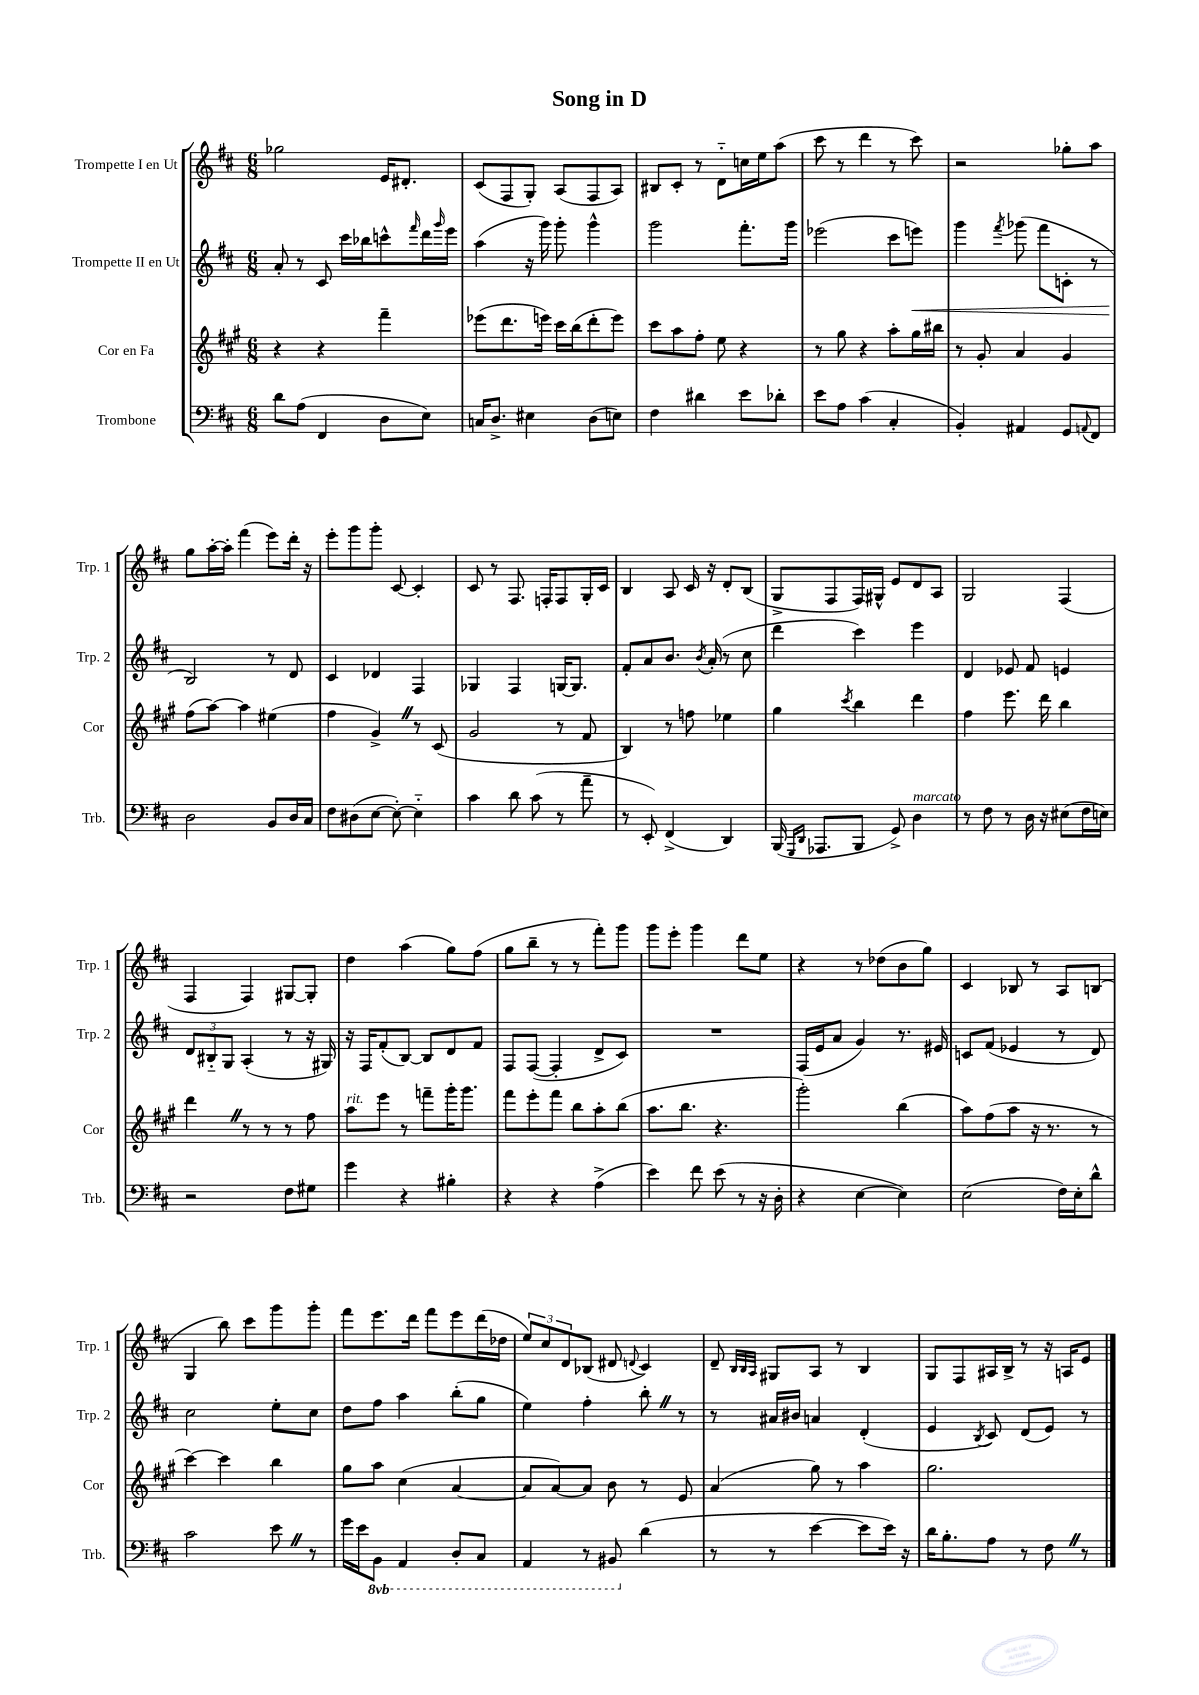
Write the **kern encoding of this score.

**kern	**kern	**kern	**dynam	**kern
*part4	*part3	*part2	*part2	*part1
*staff4	*staff3	*staff2	*staff2	*staff1
*I"Trombone	*I"Cor en Fa	*I"Trompette II en Ut	*	*I"Trompette I en Ut
*I'Trb.	*I'Cor	*I'Trp. 2	*	*I'Trp. 1
*clefF4	*clefG2	*clefG2	*	*clefG2
*k[f#c#]	*k[f#c#g#]	*k[f#c#]	*	*k[f#c#]
*M6/8	*M6/8	*M6/8	*	*M6/8
=1	=1	=1	=1	=1
8d\L	4r	8a'/	.	2gg-X\
(8A\J	.	8r	.	.
4FF#/	4r	8c#/	.	.
.	.	16ccc#\LL	.	.
.	.	16bb-X\J	.	.
8D\L	4fff#~\	8cccn^^\	.	16e/KL
.	.	.	.	8.d#X'/J
.	.	16qqfff#/	.	.
8E\J)	.	16ddd\L	.	.
.	.	16qqggg/	.	.
.	.	16eee\JJ	.	.
=2	=2	=2	=2	=2
16Cn/KL	(8eee-X\L	(4aa\	.	(8c#/L
8.D^/J	.	.	.	.
.	8.ddd\	.	.	8F#/
4E#X\	.	16r	.	8G'/J)
.	16eeen\Jk)	16ggg\)	.	.
.	16ccc#\LL	8ggg'\	.	(8A/L
.	(16bb\J	.	.	.
(8D\L	8ddd'\	4ggg^^\	.	8F#/
8En\J)	8eee\J)	.	.	8A/J)
=3	=3	=3	=3	=3
4F#\	8ccc#\L	2ggg\	.	8B#X/L
.	8aa\	.	.	8c#'/J
4d#X\	8ff#'\J	.	.	8r
.	8ee\	.	.	8d\L
8e\L	4r	8.fff#'\L	.	16ccn\L
.	.	.	.	16ee\J
8d-X'\J	.	.	.	(8aa\J
.	.	16ggg\Jk	.	.
=4	=4	=4	=4	=4
8e\L	8r	(2eee-X\	.	8ccc#\
8A\J	8gg#\	.	.	8r
(4c#\	4r	.	.	4ddd\
4C#'/	8aa'\L	8ccc#\L	.	8r
!	!	!	!LO:HP:b	!
.	16gg#\L	8eeen\J)	<	8ccc#\)
.	16bb#X\JJ	.	.	.
=5	=5	=5	=5	=5
4BB'/)	8r	4ggg\	.	2r
.	8g#'/	.	.	.
.	.	8qfff#/	.	.
4AA#X/	4a/	(8ggg-X\	.	.
.	.	8fff#\L	.	.
8GG/L	4g#/	8cn'\J	.	8gg-X'\L
8qqAAn/	.	.	.	.
8FF#/J	.	8r	.	8aa\J
!!LO:LB:g=z
=6	=6	=6	=6	=6
2D\	(8ff#\L	2B/)	.	8gg\L
.	[8aa\J)	.	.	[16aa'\L
.	.	.	.	16aa'\JJ]
.	4aa\]	.	.	(4fff#\
8BB/L	(4ee#X\	8r	[	8eee\L)
16D/L	.	8d/	.	16ddd'\Jk
16C#/JJ	.	.	.	16r
=7	=7	=7	=7	=7
8F#\L	4ff#\	4c#/	.	8eee'\L
(8D#X\	.	.	.	8ggg\
[8E\J	4g#^Z/)	4d-X/	.	8ggg'\J
8E'\_)	.	.	.	[8c#/
4E\]	8r	4F#/	.	4c#'/]
.	(8c#/	.	.	.
=8	=8	=8	=8	=8
4c#\	2g#/	4G-X/	.	8c#/
.	.	.	.	8r
8d\	.	4F#/	.	8.F#/
(8c#\	.	.	.	.
.	.	.	.	16Fn'/KL
8r	8r	[16Gn/KL	.	8F/
.	.	8.G/J]	.	.
8a~\	8f#/	.	.	16G'/L
.	.	.	.	16c#/JJ
=9	=9	=9	=9	=9
8r	4B/)	8f#'/L	.	4B/
8EE'/)	.	8a/	.	.
(4FF#^/	8r	8.b/J	.	8A/
.	8ffn\	.	.	16c#/
.	.	8qb/	.	.
.	.	(16a'/	.	16r
4DD/)	4ee-X\	8r	.	8d'/L
.	.	8cc#\	.	(8B/J
=10	=10	=10	=10	=10
(16BBB/	4gg#\	4ddd\	.	8G^/L
16qqGGG/LL	.	.	.	.
16qqDD/JJ	.	.	.	.
8.AAA-X/L	.	.	.	.
.	.	.	.	8F#/
.	8qccc#/	.	.	.
8BBB/J	4bb\	4ccc#\)	.	16F#/L)
.	.	.	.	16G#X^^/JJ
8GG^/)	.	.	.	8e/L
!LO:TX:a:i:t=marcato	!	!	!	!
4D\	4ddd\	4eee\	.	8d/
.	.	.	.	8A/J
=11	=11	=11	=11	=11
8r	4ff#\	4d/	.	2G/
8F#\	.	.	.	.
8r	8.eee\	8e-X/	.	.
16D\	.	8f#/	.	.
16r	16ddd\	.	.	.
(8E#X\L	4bb\	4en/	.	(4F#/
16F#\L	.	.	.	.
16En\JJ)	.	.	.	.
!!LO:LB:g=z
=12	=12	=12	=12	=12
2r	4dddZ\	12d/L	.	4F#/
.	.	12B#X/	.	.
.	.	12G/J	.	.
.	8r	(4A'/	.	4F#/)
.	8r	.	.	.
8F#\L	8r	8r	.	[8G#X/L
8G#X\J	8ff#\	16r	.	8G#'/J]
.	.	16G#X/)	.	.
=13	=13	=13	=13	=13
!	!LO:TX:a:i:t=rit.	!	!	!
4g\	8aa\L	16r	.	4dd\
.	.	16F#/KL	.	.
.	8eee\J	(8f#'/	.	.
4r	8r	[8B/J)	.	(4aa\
.	8fffn~\L	8B/L]	.	.
4B#X'\	16ggg#'\K	8d/	.	8gg\L)
.	8.ggg#\J	.	.	.
.	.	8f#/J	.	(8ff#\J
=14	=14	=14	=14	=14
4r	8fff#\L	8F#/L	.	8gg\L
.	8eee'\	([8F#/J	.	8bb~\J
4r	8fff#\J	4F#'/]	.	8r
.	8bb\L	.	.	8r
(4A^\	8aa'\	8d^/L	.	8fff#'\L)
.	(8bb\J	8c#/J)	.	8ggg\J
=15	=15	=15	=15	=15
4e\)	8.aa\L	2.r	.	8ggg\L
.	.	.	.	8eee'\J
.	8.bb\J	.	.	.
8f#\	.	.	.	4ggg\
(8e\	4.r	.	.	.
8r	.	.	.	8ddd\L
16r	.	.	.	8ee\J
16D'\	.	.	.	.
=16	=16	=16	=16	=16
4r	2ggg#'\)	(16F#/LL	.	4r
.	.	16e/J	.	.
.	.	8a/J	.	.
[4E\	.	4g/)	.	8r
.	.	.	.	(8dd-X\L
4E\])	(4bb\	8.r	.	8b\
.	.	.	.	8gg\J)
.	.	16e#X/	.	.
=17	=17	=17	=17	=17
(2E\	8aa\L)	8cn/L	.	4c#/
.	(8ff#\	(8f#/J	.	.
.	8aa\J	4e-X/	.	8B-X/
.	16r	.	.	8r
.	8.r	.	.	.
16F#\LL)	.	8r	.	8A/L
16E'\J	.	.	.	.
8d^^\J	8r	8d/)	.	(8Bn/J
!!LO:LB:g=z
=18	=18	=18	=18	=18
2c#\	[4ccc#\)	2cc#\	.	4G/
.	4ccc#\]	.	.	8bb\)
.	.	.	.	8ccc#\L
8eZ\	4bb\	8ee'\L	.	8ggg\
8r	.	8cc#\J	.	8ggg'\J
=19	=19	=19	=19	=19
16g\LL	8gg#\L	8dd\L	.	8fff#\L
16e\J	.	.	.	.
*8ba	*	*	*	*
8BBB\J	8aa\J	8ff#\J	.	8.eee\
4AAA/	(4cc#\	4aa\	.	.
.	.	.	.	16ddd\Jk
.	.	.	.	8fff#\L
8DD'/L	[4a/	(8bb'\L	.	8eee\
8CC#/J	.	8gg\J	.	(16ddd\L
.	.	.	.	16dd-X\JJ
=20	=20	=20	=20	=20
4AAA/	8a/L]	4ee\)	.	12ee/L)
.	.	.	.	12cc#/
.	[8a/)	.	.	.
.	.	.	.	12d/
8r	8a/J]	4ff#'\	.	(8B-X/J
8BBB#X/	8b\	.	.	8d#X/
.	.	.	.	8qqdn/
*X8ba	*	*	*	*
(4d\	8r	8bb'Z\	.	4c#/)
.	8e/	8r	.	.
=21	=21	=21	=21	=21
8r	(4a/	8r	.	8d~/
.	.	.	.	32qqB/LLL
.	.	.	.	32qqB/
.	.	.	.	32qqA/JJJ
8r	.	16a#X/LL	.	8G#X/L
.	.	16b#X/JJ	.	.
[4e\	8gg#\)	4an/	.	8A/J
.	8r	.	.	8r
8e\L]	4aa\	(4d'/	.	4B/
16e\Jk)	.	.	.	.
16r	.	.	.	.
=22	=22	=22	=22	=22
16d\KL	2.gg#\	4e/	.	8G/L
8.B'\	.	.	.	.
.	.	.	.	8F#/
.	.	8qB/	.	.
8A\J	.	8c#/)	.	16A#X/L
.	.	.	.	16B^/JJ
8r	.	(8d/L	.	8r
8F#Z\	.	8e/J)	.	16r
.	.	.	.	16An/KL
8r	.	8r	.	8e/J
==	==	==	==	==
*-	*-	*-	*-	*-
